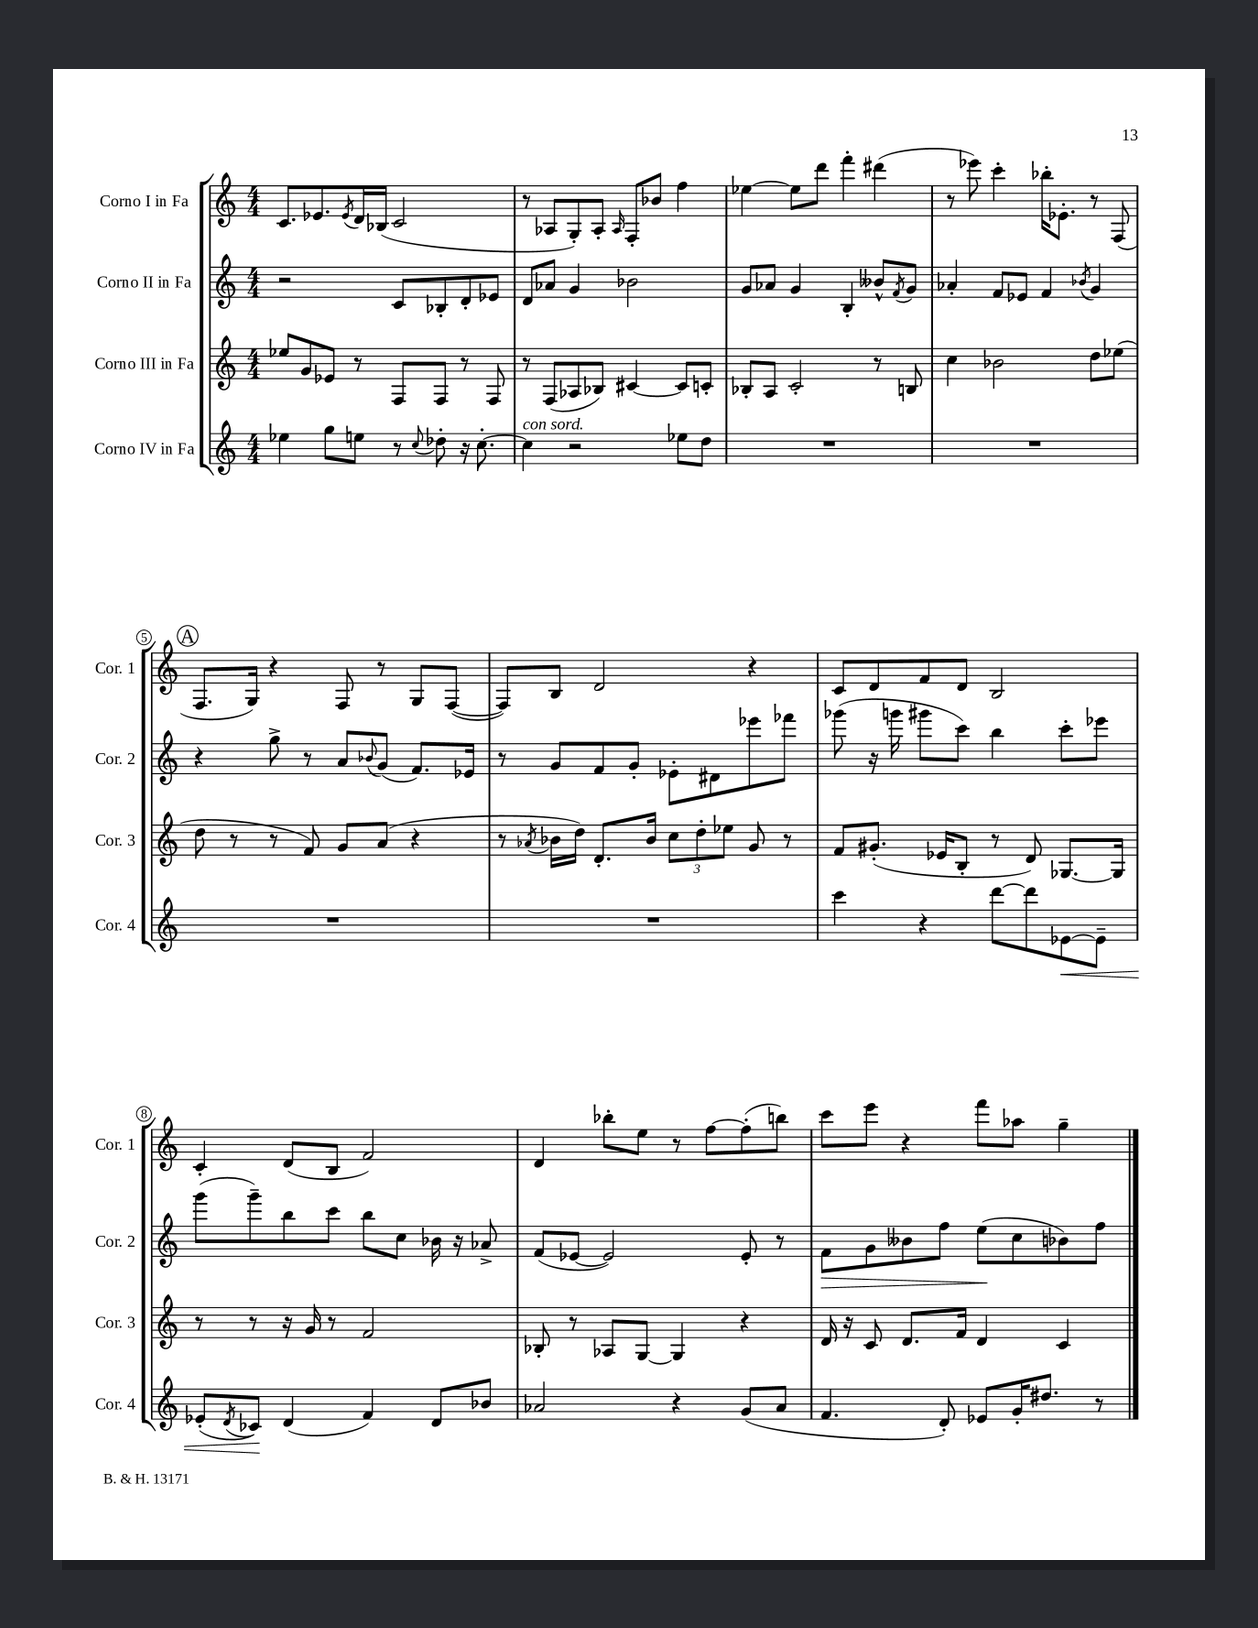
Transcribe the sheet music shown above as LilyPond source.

<<
\new StaffGroup <<
\new Staff = "s0" \with { instrumentName = "Corno I in Fa" shortInstrumentName = "Cor. 1" } {
    \clef treble \key c \major \numericTimeSignature \time 4/4
    c'8. ees'8. \acciaccatura { ees'8 } d'16 bes16( c'2 |
    r8 aes8 g8-.) aes8-. \grace { aes16 } f8-. bes'8 f''4 |
    ees''4~ ees''8 d'''8 f'''4-. dis'''4( |
    r8 ees'''8) c'''4-. bes''16-. ees'8.-. r8 f8( |
    \mark \markup { \circle "A" } f8. g16) r4 f8 r8 g8 f8~( |
    f8) b8 d'2 r4 |
    c'8 d'8 f'8 d'8 b2 |
    c'4-. d'8( b8 f'2) |
    d'4 bes''8-. e''8 r8 f''8~ f''8-.( b''8) |
    c'''8 e'''8 r4 f'''8 aes''8 g''4-- \bar "|." |
}
\new Staff = "s1" \with { instrumentName = "Corno II in Fa" shortInstrumentName = "Cor. 2" } {
    \clef treble \key c \major \numericTimeSignature \time 4/4
    r2 c'8 bes8-. d'8-. ees'8 |
    d'8 aes'8 g'4 bes'2 |
    g'8 aes'8 g'4 b4-. beses'8-^ \acciaccatura { f'8 } g'8 |
    aes'4-. f'8 ees'8 f'4 \acciaccatura { bes'8 } g'4 |
    \mark \markup { \circle "A" } r4 g''8-> r8 a'8 \appoggiatura { bes'8 } g'8( f'8.) ees'16 |
    r8 g'8 f'8 g'8-. ees'8-. dis'8 ees'''8 fes'''8 |
    ges'''8( r16 g'''16 gis'''8 c'''8) b''4 c'''8-. ees'''8 |
    g'''8( g'''8--) b''8 c'''8 b''8 c''8 bes'16 r16 aes'8-> |
    f'8( ees'8~ ees'2) ees'8-. r8 |
    f'8\> g'8 beses'8 f''8 e''8\!( c''8 bes'8) f''8 \bar "|." |
}
\new Staff = "s2" \with { instrumentName = "Corno III in Fa" shortInstrumentName = "Cor. 3" } {
    \clef treble \key c \major \numericTimeSignature \time 4/4
    ees''8 g'8 ees'8 r8 f8 f8 r8 f8 |
    r8 f8( aes8 bes8) cis'4~ cis'8 c'8-. |
    bes8-. a8 c'2-. r8 b8 |
    c''4 bes'2 d''8 ees''8( |
    \mark \markup { \circle "A" } d''8 r8 r8 f'8) g'8 a'8( r4 |
    r8 \acciaccatura { aes'8 } bes'16 d''16) d'8.-. bes'16 \tuplet 3/2 { c''8 d''8-. ees''8 } g'8 r8 |
    f'8 gis'8.-.( ees'16 b8-. r8 d'8) ges8.~ ges16 |
    r8 r8 r16 g'16 r8 f'2 |
    bes8-. r8 aes8 g8~ g4 r4 |
    d'16 r16 c'8 d'8. f'16 d'4 c'4 \bar "|." |
}
\new Staff = "s3" \with { instrumentName = "Corno IV in Fa" shortInstrumentName = "Cor. 4" } {
    \clef treble \key c \major \numericTimeSignature \time 4/4
    ees''4 g''8 e''8 r8 \appoggiatura { c''8 } des''8-. r16 c''8.~-. |
    c''4^\markup { \italic "con sord." } r2 ees''8 d''8 |
    R1 |
    R1 |
    \mark \markup { \circle "A" } R1 |
    R1 |
    c'''4 r4 d'''8~ d'''8 ees'8~\< ees'8-- |
    ees'8-.( \acciaccatura { d'8 } ces'8\!) d'4( f'4) d'8 bes'8 |
    aes'2 r4 g'8( aes'8 |
    f'4. d'8-.) ees'8 g'16-. dis''8. r8 \bar "|." |
}
>>
>>
\layout { \context { \Score \override BarNumber.stencil = #(make-stencil-circler 0.1 0.3 ly:text-interface::print) } }
